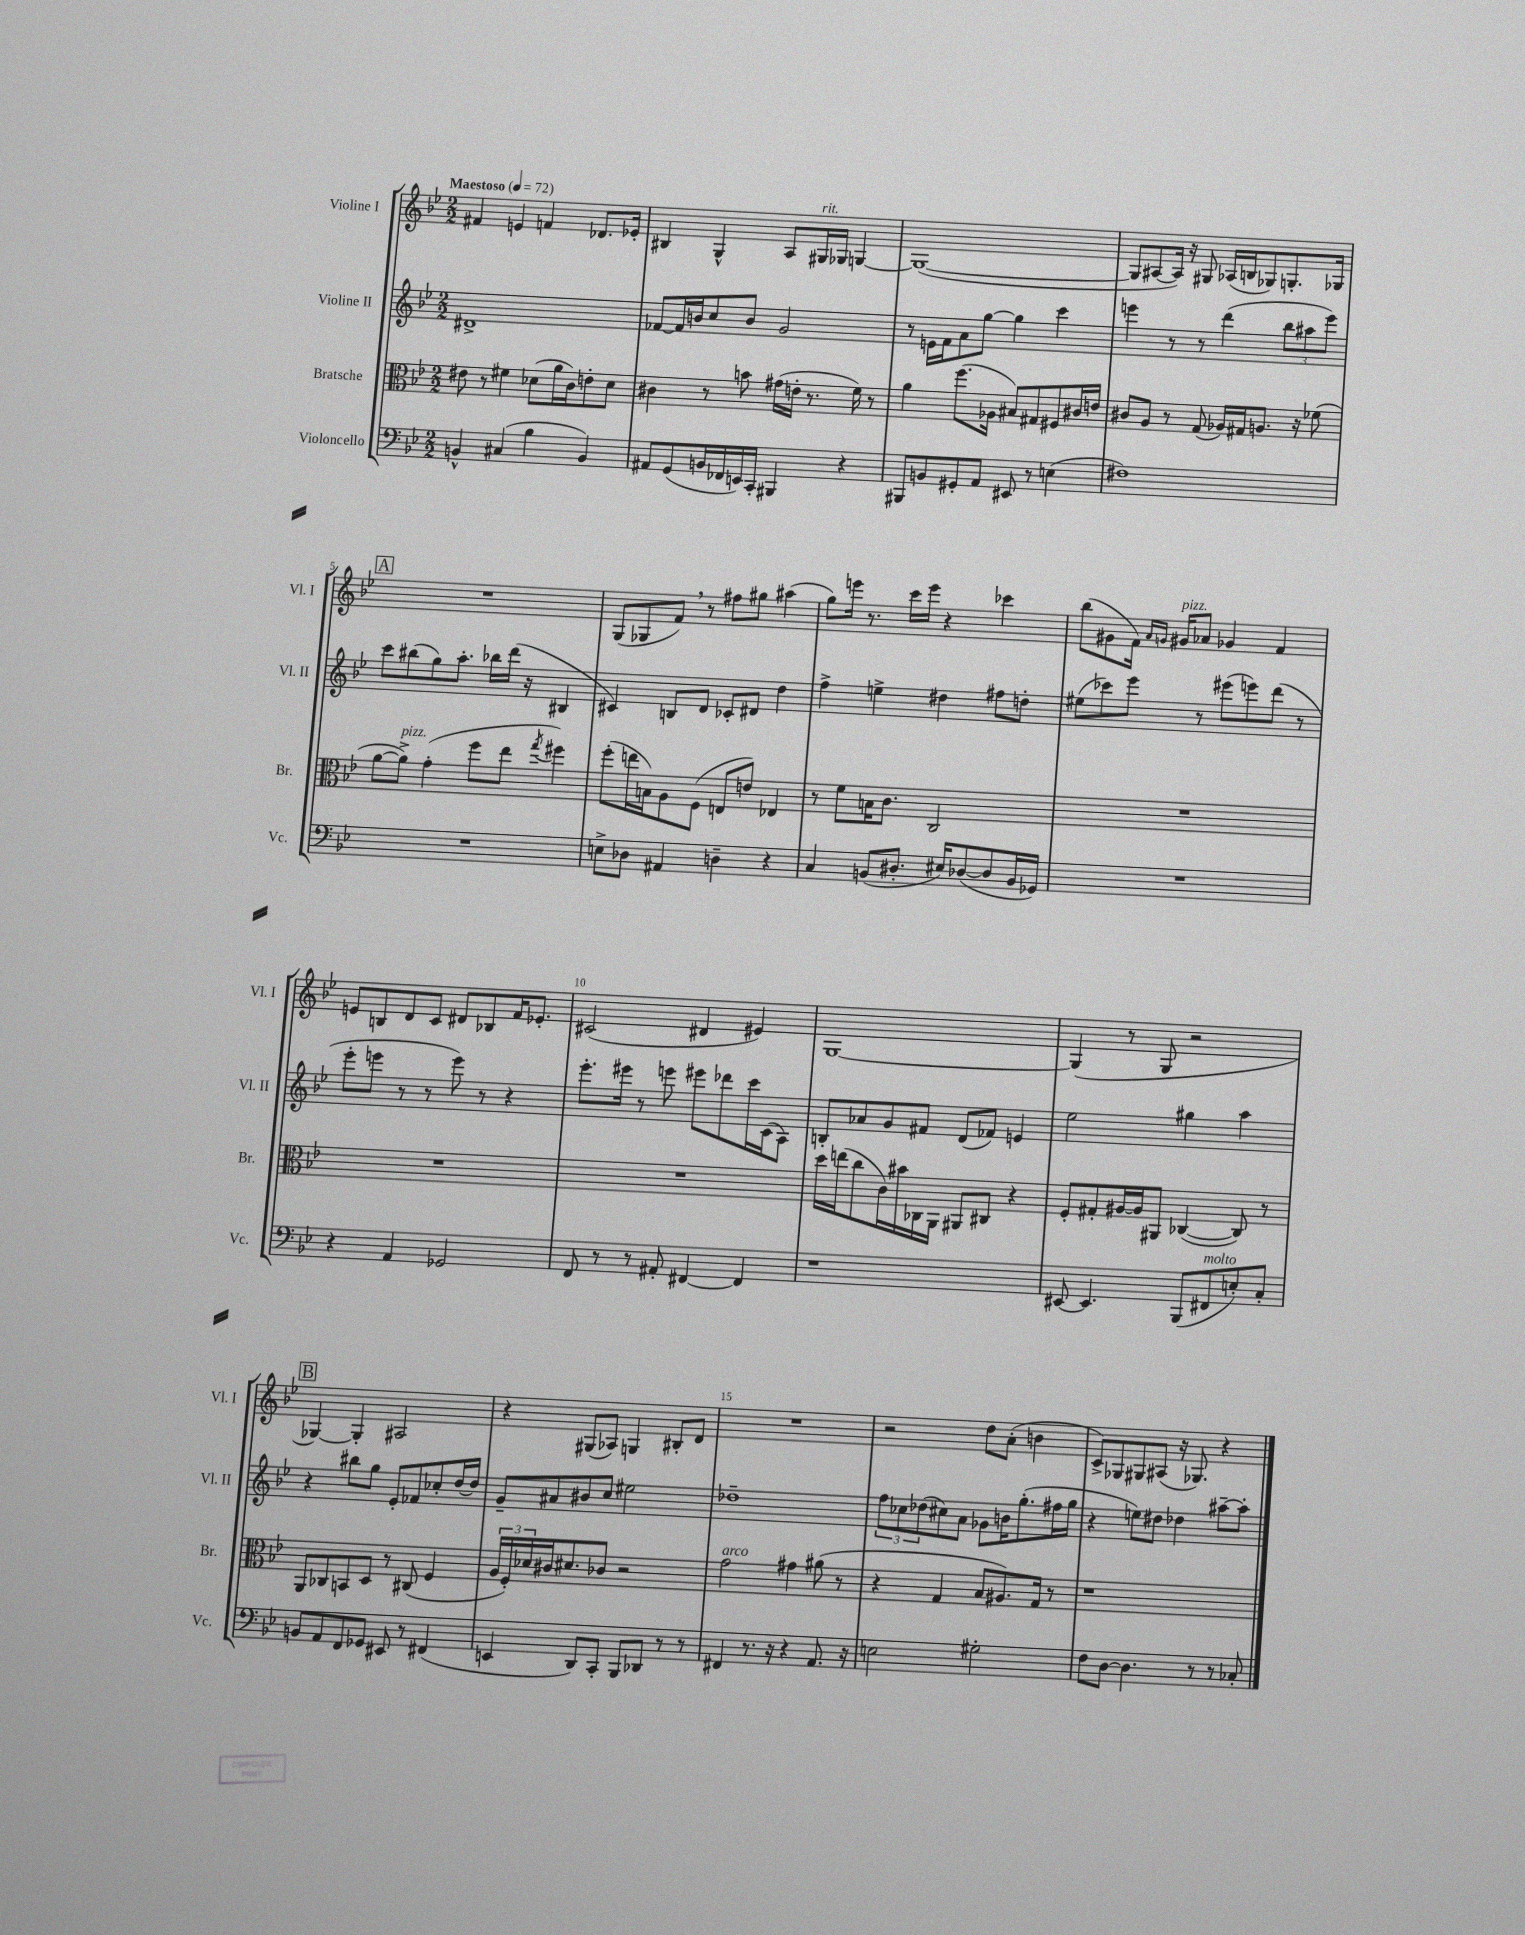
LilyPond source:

<<
\new StaffGroup <<
\new Staff = "s0" \with { instrumentName = "Violine I" shortInstrumentName = "Vl. I" } {
    \clef treble \key bes \major \numericTimeSignature \time 2/2 \tempo "Maestoso" 4 = 72
    fis'4 e'4 f'4 des'8. ees'16-. |
    bis4 g4-^ a8 gis16^\markup { \italic "rit." } ges16 g4~ |
    g1~( |
    g8 ais8~ ais16) r16 gis8 aes16( b16 ges8) g8.-. ges16 |
    \mark \markup { \box "A" } R1 |
    g8( ges8 f'8) \breathe r8 fis''8 gis''8 ais''4( |
    g''8) e'''16 r8. c'''16 e'''16 r4 ces'''4 |
    bes''8( gis'8 f'16) \grace { a'16 g'16 } gis'16^\markup { \italic "pizz." } aes'8 ges'4 f'4 |
    e'8 b8 d'8 c'8 dis'8 bes8 f'16 ees'8.-. |
    cis'2( dis'4 eis'4) |
    g1~ |
    g4( r8 g8 r2 |
    \mark \markup { \box "B" } ges4~) ges4-. ais2 |
    r4 gis8( aes8) g4 bis8-. d'8 |
    R1 |
    r2 d''8 a'8-.( b'4 |
    c'8->) ges8 gis8 ais8( r16 ges8.) r4 \bar "|." |
}
\new Staff = "s1" \with { instrumentName = "Violine II" shortInstrumentName = "Vl. II" } {
    \clef treble \key bes \major \numericTimeSignature \time 2/2
    dis'1-> |
    fes'8~ fes'16 b'16 c''8 b'8 g'2 |
    r8 e'16 f'16 a'8 g''8~ g''4 c'''4 |
    e'''4 r8 r8 d'''4( \tuplet 3/2 { bes''8 ais''8 e'''8) } |
    \mark \markup { \box "A" } c'''8 bis''8( g''8) a''8.-. bes''16 d'''16( r16 bis4 |
    cis'4) b8 d'8 ces'8-. dis'8 d''4 |
    f''4-> e''4-> dis''4 fis''8 d''8-. |
    eis''8( ces'''8) ees'''8 r8 eis'''8( e'''8) d'''8( r8 |
    ees'''8-. e'''8 r8 r8 e'''8) r8 r4 |
    ees'''8.-. eis'''16 r8 e'''8 eis'''8 des'''8 c'''16 c'16( a8) |
    b8-. aes'8 g'8 fis'8 d'8( fes'8) e'4 |
    ees''2 gis''4 a''4 |
    \mark \markup { \box "B" } r4 bis''8 g''8 ees'8-. fes'8 ces''8-. d''16~ d''16 |
    g'8-- ais'8 bis'8 c''8 eis''2 |
    des''1-- |
    \tuplet 3/2 { f''8 ces''8 des''8( } cis''8) a'8 ges'8 b'16 g''8.-.( fis''16 g''16 |
    r4 e''8) dis''8 des''4 ais''8~-- ais''8-. \bar "|." |
}
\new Staff = "s2" \with { instrumentName = "Bratsche" shortInstrumentName = "Br." } {
    \clef alto \key bes \major \numericTimeSignature \time 2/2
    eis'8 r8 fis'4 des'8( a'16 c'16) e'8-. des'8 |
    cis'4 r8 b'8 gis'16( e'16-. r8. f'16) r8 |
    a'4 f''8.( aes16 bis8) gis8 fis8 cis'16 e'16 |
    cis'8 a8 r8 g8( aes16) gis16 a8. r16 fes'8( |
    \mark \markup { \box "A" } a'8~ a'8->^\markup { \italic "pizz." }) g'4-.( f''8 ees''8 \acciaccatura { g''8 } fis''4) |
    f''8-.( e''16 b16) a8 f8( e8 e'8) ees4 |
    r8 f'8 b16 c'8. c2 |
    R1 |
    R1 |
    R1 |
    d''16 e''16( c''8 c'16) bis'16 ces16 a,16 ais,8 cis8 r4 |
    f8-. gis8-. ais16~ ais16 ais,8 ces4~( ces8) r8 |
    \mark \markup { \box "B" } a,8 ces8 b,8 d8 r8 cis8( f4 |
    \tuplet 3/2 { a16 f16-.) des'16 } cis'16 dis'8. ces'8 r2 |
    g'2^\markup { \italic "arco" } gis'4 ais'8( r8 |
    r4 g4 bes8 ais8.) g16 r8 |
    r1 \bar "|." |
}
\new Staff = "s3" \with { instrumentName = "Violoncello" shortInstrumentName = "Vc." } {
    \clef bass \key bes \major \numericTimeSignature \time 2/2
    b,4-^ cis4( bes4 b,4) |
    ais,8 g,8( b,16 fes,16 e,16) c,16-. bis,,4 r4 |
    bis,,8 b,8 gis,8-. a,8 eis,8 r8 e4( |
    fis1) |
    \mark \markup { \box "A" } R1 |
    e8-> des8 ais,4 d4-- r4 |
    c4 b,8( dis8.-. eis16) des8~( des8 b,16 ges,16) |
    R1 |
    r4 a,4 ges,2 |
    f,8 r8 r8 ais,8-. fis,4~ fis,4 |
    r1 |
    eis,8~ eis,4. bes,,8( fis,8^\markup { \italic "molto" } e8-.) c8-. |
    \mark \markup { \box "B" } b,8 a,8 f,8 ges,8 eis,8 r8 fis,4( |
    e,4 d,8) c,8-. bes,,8 des,8 r8 r8 |
    fis,4 r8. r16 r4 a,8. r16 |
    e2 gis2-. |
    f8 d8~ d4. r8 r8 ces8-. \bar "|." |
}
>>
>>
\layout { \context { \Score \override BarNumber.break-visibility = ##(#f #t #t) barNumberVisibility = #(every-nth-bar-number-visible 5) } }
